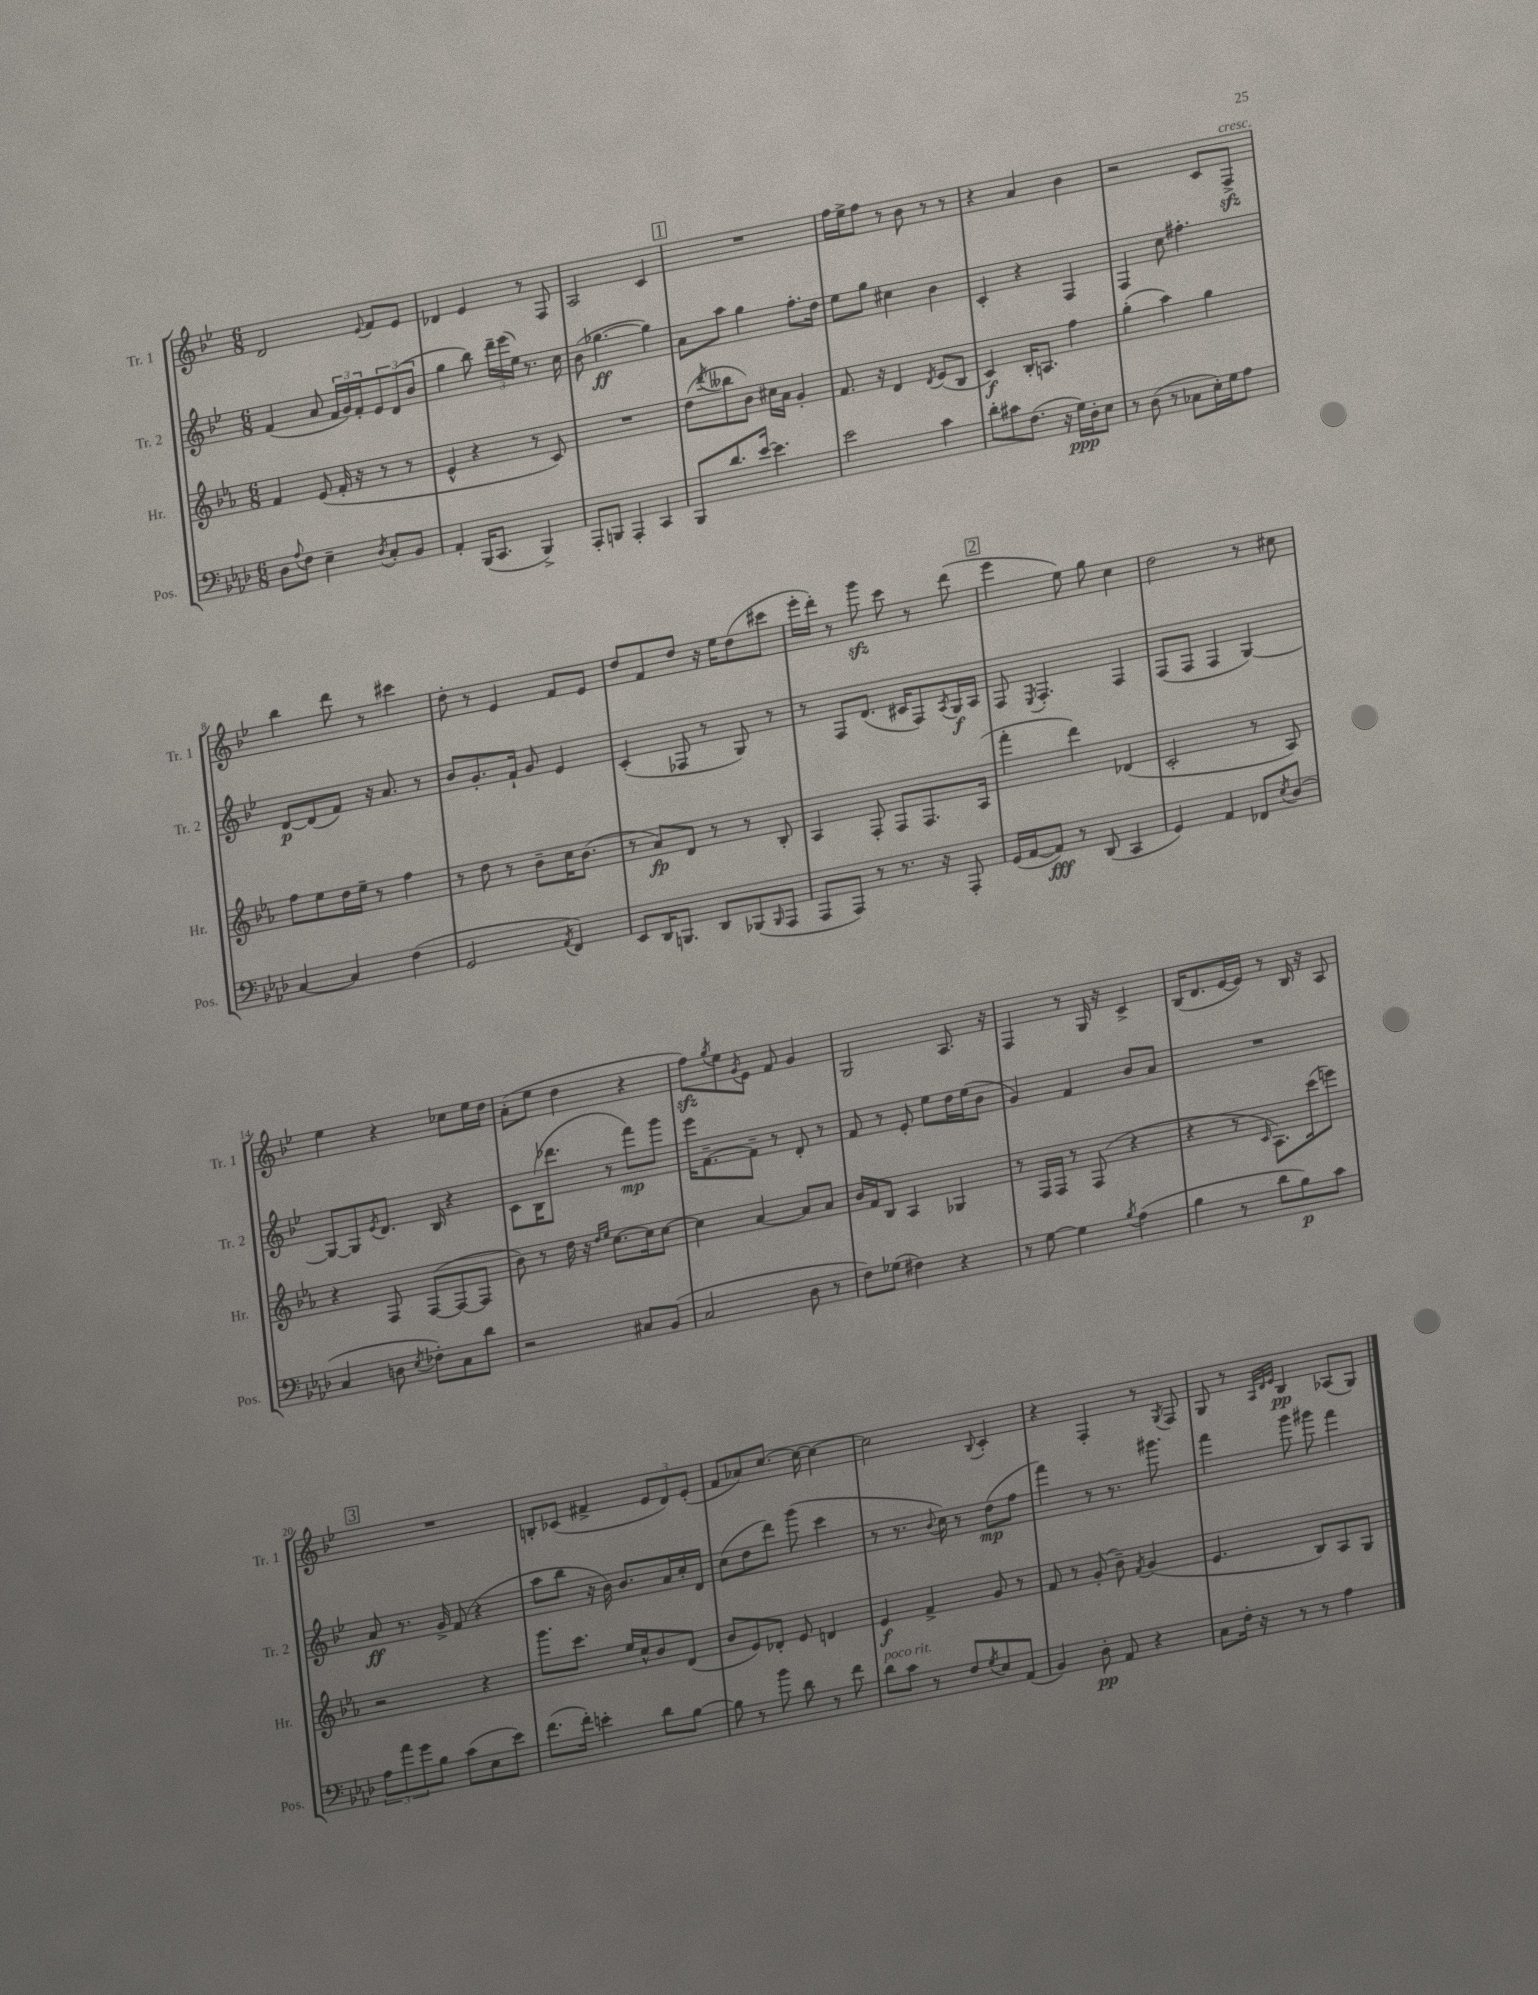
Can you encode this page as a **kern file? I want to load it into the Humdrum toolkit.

**kern	**kern	**kern	**kern
*staff4	*staff3	*staff2	*staff1
*clefF4	*clefG2	*clefG2	*clefG2
*k[b-e-a-d-]	*k[b-e-a-]	*k[b-e-]	*k[b-e-]
*M6/8	*M6/8	*M6/8	*M6/8
8D-	4f	(4f	2d
8qqA-	.	.	.
8F	.	.	.
4E-~	(8e-	8a	.
.	16f'	24f	.
.	.	24g)	.
.	16r	.	.
.	.	24f'	.
8qD-	.	.	8qqe-
8C'	8r	12e-	8f
.	.	(12d	.
8BB-	8r	.	8e-
.	.	12b-	.
=	=	=	=
4AA-'	4e-^^	4gg	4d-
(16BBB-	4r	8bb-)	4e-
8.CC	.	.	.
.	.	24ddd~	.
.	.	(24eee-	.
.	.	24ee-)	.
4BBB-^)	8r	8.r	8r
.	8c)	.	8F
.	.	16cc	.
=	=	=	=
8AAA-'	2.r	(8b-	2A
8BBB	.	[4.gg-	.
4AAA-'	.	.	.
4CC	.	4gg-])	4c
=	=	=	=
8BBB-	(8dd	8a	2.r
.	8qddd	.	.
8.d-	8bb--	8aa	.
.	8b-)	4gg	.
[16e-	.	.	.
4.e-]	16cc#	.	.
.	16a-	.	.
.	4g'	8.ff'	.
.	.	16dd	.
=	=	=	=
2e-	8.f	8ee-	16ff
.	.	.	16ee-^
.	.	8gg	8ff
.	16r	.	.
.	4d	4cc#	8r
.	.	.	8b-
.	8qd	.	.
4c	(8e-	4b-	8r
.	8B-	.	8r
=	=	=	=
8d-'	4c)	4c'	4r
8c#	.	.	.
(8.F	16B-'	4r	4a
.	8.A	.	.
16r	.	.	.
16G)	4ff	4F	4b-
16D-'	.	.	.
8E-	.	.	.
=	=	=	=
8r	(4gg'	4F	2r
(8D-	.	.	.
8r	4aa-)	8cc	.
8C-	.	4.ff#'	.
16E-')	4gg	.	8c
16G	.	.	.
8A-	.	.	8F^
=	=	=	=
[4C	8ff	[8d	4bb-
.	8ee-	(8d]	.
4C]	16dd	8f)	8ddd
.	16ee-~	.	.
.	8r	16r	8r
.	.	8.a	.
(4F	4ff	.	4ccc#
.	.	8r	.
=	=	=	=
2GG	8r	8b-	8dd'
.	8dd	8.g'	8r
.	8r	.	4e-
.	.	16f`	.
.	8b-~	8g	.
8qAA-	.	.	.
4FF)	16cc	4e-	8f
.	(8.b-	.	.
.	.	.	8e-
=	=	=	=
8EE-	8r	(4c'	8dd
16DD-	8a-)	.	8f
8.BBB	.	.	.
.	8d	8F-	8dd
8DD-	8r	8r	16r
.	.	.	16ee-
(8BBB-	8r	8G)	(8dd
16qqBBB-	.	.	.
8AAA-	8B-'	8r	8ccc#
=	=	=	=
8AAA-	4A-	8r	16eee-'
.	.	.	16ddd')
8AAA-)	.	8F	8r
8r	8F'	(8.d	8ggg
8.r	8F	.	8ccc
.	.	16c#	.
.	8.F	8F)	8r
16r	.	.	.
.	.	8qA	.
8AAA-'	.	16G	(8ddd
.	(16A-	16A	.
=	=	=	=
(16GG	4fff'	8F	4eee-
[16AA-	.	.	.
.	.	8qE-	.
8AA-])	.	4.F'	.
8r	4ddd)	.	8ee-)
(8DD-	.	.	8gg
4CC	(4d-	4F	4cc
=	=	=	=
4GG)	2c'	(8F	2dd
.	.	8F	.
4AA-	.	4F	.
8FF-	8r	[4G)	8r
8qE-	.	.	.
(8D-	8A-)	.	8cc#
=	=	=	=
4C	4r	8G_	4ee-
.	.	8G]	.
.	.	8qe-	.
8D	8F	8.d	4r
8qE-	.	.	.
8F-')	([8F	.	.
.	.	16B-	.
8C	8F_	4r	8cc-
8d-	8F]	.	16ee-
.	.	.	16dd
=	=	=	=
2r	8b-)	8c	(8a'
.	8r	(16B-	8ee-
.	.	8.ddd-	.
.	16dd	.	4dd
.	16r	.	.
.	16qqdd	.	.
.	16qqee-	.	.
.	[8.cc	8r	.
8C#	.	8fff)	4r
.	16cc]	.	.
(8BB-	[8cc	8ggg	.
=	=	=	=
2C	4cc]	16eee-	8ff)
.	.	[8.f~	.
.	.	.	8qgg
.	.	.	8ee-
.	.	.	8qg
.	[4a-	8f~]	8e-
.	.	8r	8f
8D-	8a-]	8d'	4g
8r	8a-	8r	.
=	=	=	=
8F)	16b-	8f	2G
.	16f	.	.
(8G-	8B-	8r	.
4F#)	4A-	8e-'	.
.	.	8ee-	.
4r	4G-	16dd	8.A
.	.	(16ee-	.
.	.	8b-	.
.	.	.	16r
=	=	=	=
8r	8r	4g)	4F
[8G	16F	.	.
.	16F	.	.
4G]	8r	4f	8r
.	(8F	.	16G
.	.	.	16r
8qB-	.	.	.
(4A-	4r	8b-	4c^
.	.	8a	.
=	=	=	=
4B-	4r	2.r	(16B-
.	.	.	8.d
8r	8r	.	[16e-
.	.	.	16e-])
.	16qqc	.	.
8d-	8.A-)	.	8r
8B-)	.	.	16B-
.	(16ccc	.	16r
8c	8eee)	.	8A
=	=	=	=
12A-	2r	8a	2.r
12a-	.	.	.
.	.	8.r	.
12g	.	.	.
8B-	.	.	.
.	.	16g^	.
(8c	.	(8f	.
8E-	4r	4r	.
8e-)	.	.	.
=	=	=	=
(8.f	8.ggg	8aa	8B'
.	.	8bb-	(8c-
16f')	8.ccc	.	.
4e'	.	16r	4f#^
.	.	16b-)	.
.	16ee-	8.b-	.
.	16cc^^	.	.
8d-	8b-	.	12e-
.	.	16a	.
.	.	.	12d)
[8B-	(8d	16cc'	.
.	.	.	(12e-'
.	.	16d	.
=	=	=	=
8B-]	8b-	(8cc	8f
8r	8e-)	8dd	8a-)
8b-	8d-'	8ddd)	[8.cc
8d-	8e-	(8ggg	.
.	.	.	16cc_
8r	4d	4ccc	4cc_
8f	.	.	.
=	=	=	=
8d-	4e-	8r	2cc]
8c	.	8.r	.
8r	4f^	.	.
.	.	8qqb-	.
.	.	16cc)	.
8F	.	8r	.
8qG	.	.	8qqB-
8E-	8g	(8dd	4c'
(8AA-	8r	8ff	.
=	=	=	=
4BB-)	8f	4fff)	4r
.	8r	.	.
8D-'	(8g'	8r	4F'
8AA-	8b-~)	8.r	.
.	8qf	.	.
4r	(4g	.	8r
.	.	8.ggg#	.
.	.	.	8qG
.	.	.	8F
=	=	=	=
8C	4.e-	4fff	8G
16F'	.	.	8r
16r	.	.	.
.	.	.	32qqA
.	.	.	32qqd
.	.	.	32qqe-
8r	.	8ggg	4B-
8r	8B-)	8ggg#	.
4A-	8A-	4fff	(8A-
.	8G	.	8G)
==	==	==	==
*-	*-	*-	*-
